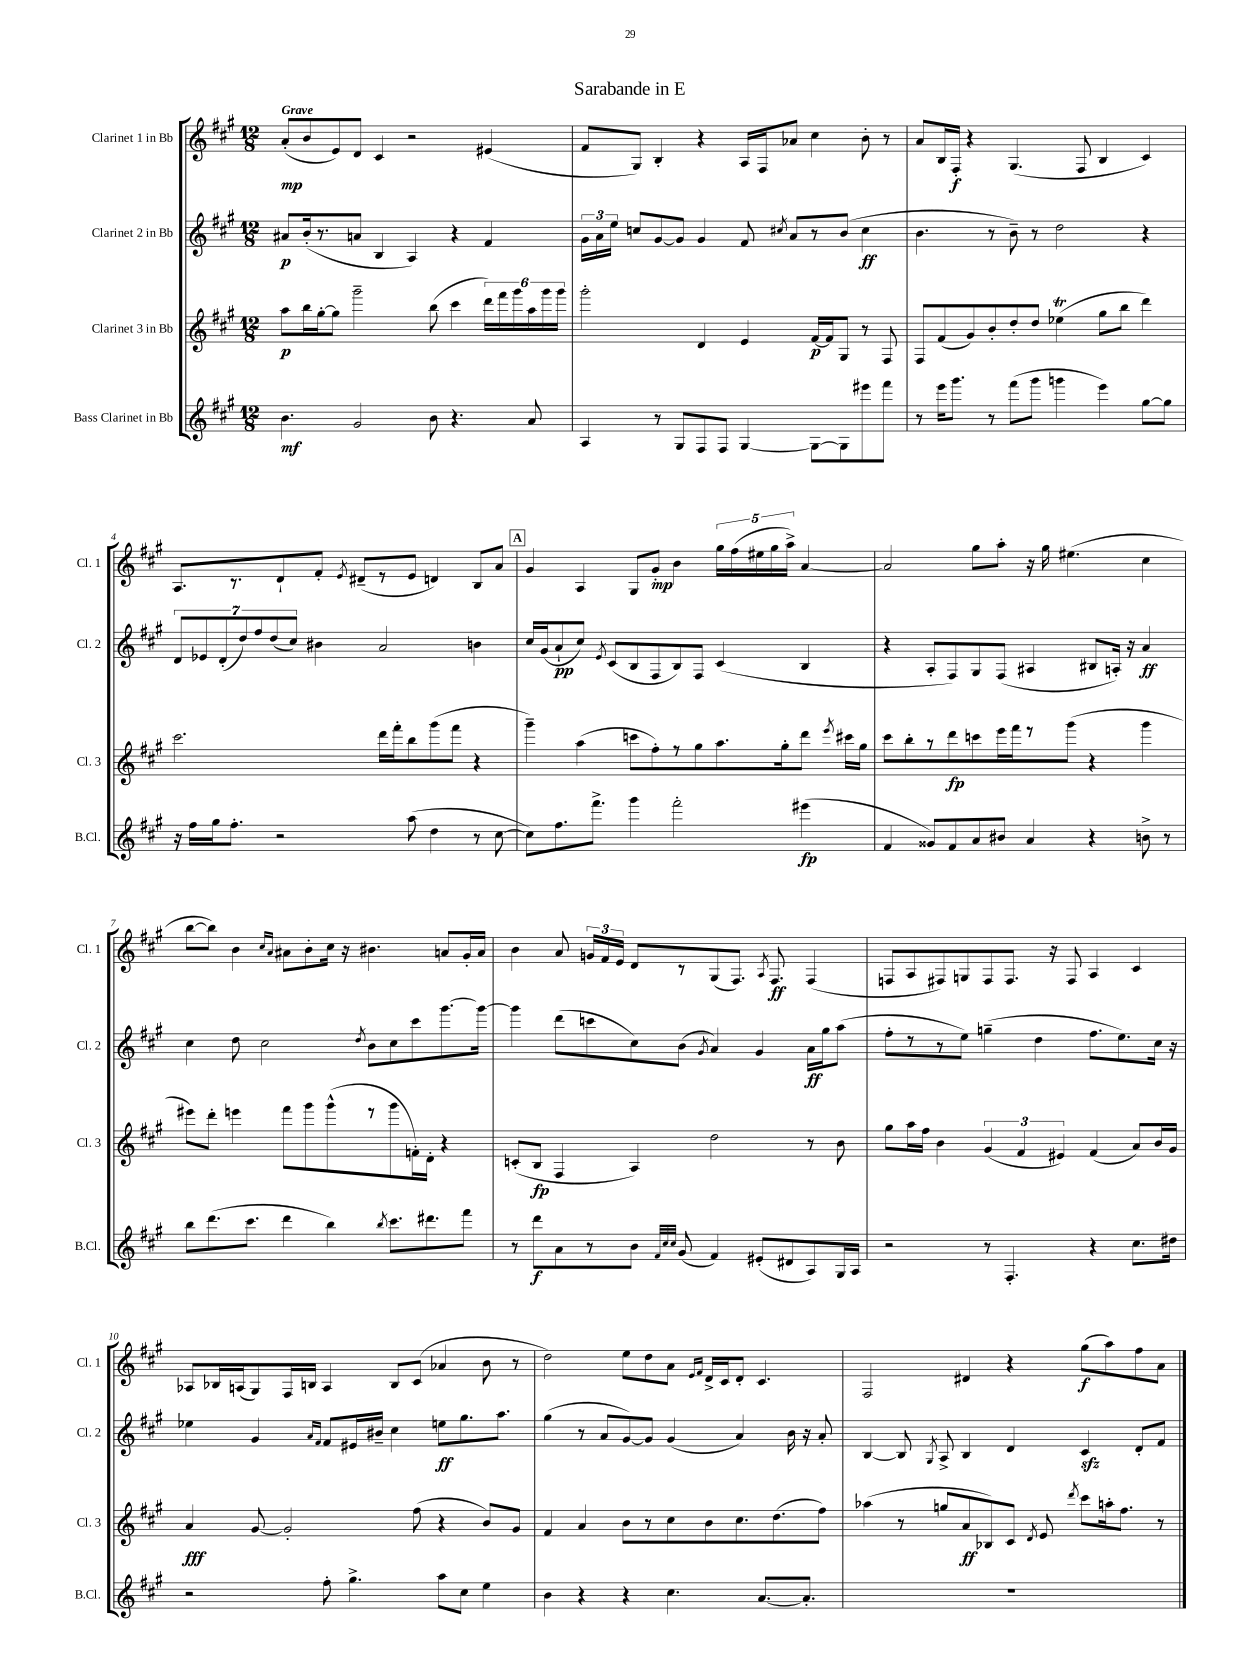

**kern	**kern	**kern	**kern
*staff4	*staff3	*staff2	*staff1
*clefG2	*clefG2	*clefG2	*clefG2
*k[f#c#g#]	*k[f#c#g#]	*k[f#c#g#]	*k[f#c#g#]
*M12/8	*M12/8	*M12/8	*M12/8
4.b	8aa	8a#	(8a'
.	16bb	(16b'	8b
.	[16gg#'	8.r	.
.	8gg#]	.	8e)
2g#	2ggg#~	8a	8d
.	.	4B	4c#
.	.	4A)	2r
8b	(8bb	.	.
4.r	4ccc#	4r	.
.	24ddd)	4f#	(4e#
.	24fff#	.	.
.	24ggg#	.	.
8a	24aa	.	.
.	24ggg#	.	.
.	24ggg#	.	.
=	=	=	=
4A	2ggg#'	24g#	8f#
.	.	24a	.
.	.	24ee	.
.	.	8cc	8G#)
8r	.	[8g#	4B'
8G#	.	8g#]	.
8F#	4d	4g#	4r
8F#	.	.	.
[4G#	4e	8f#	16A
.	.	.	16F#
.	.	8qcc#	.
.	.	8a	8a-
8G#_	[16f#	8r	4cc#
.	16f#]	.	.
8G#]	8G#	(8b	.
8eee#	8r	4cc#	8b'
8fff#	8F#	.	8r
=	=	=	=
8r	8F#	4.b	8a
16eee	(8f#	.	16B
8.ggg#	.	.	16F#'
.	8g#)	.	4r
8r	8b'	8r	.
(8fff#	8dd'	8b~)	(4.G#
8ggg#	8dd	8r	.
4ggg	(4ee-	2dd	.
.	.	.	8F#
4eee)	8gg#	.	4B
.	8bb	.	.
[8gg#	4ddd)	4r	4c#)
8gg#]	.	.	.
=	=	=	=
16r	2.ccc#	14d	8.A
16ff#	.	.	.
.	.	14e-	.
16gg#	.	.	.
.	.	(14d'	.
8.ff#'	.	.	8.r
.	.	14dd)	.
.	.	14ff#	.
.	.	(14dd	.
2r	.	.	8d`
.	.	14cc#)	.
.	.	4b#	8f#'
.	.	.	8qe
.	.	.	(8d#~
.	16ddd	2a	8r
.	16fff#'	.	.
(8aa	8bb	.	8e
4dd	(8ggg#	.	4d)
.	8fff#	.	.
8r	4r	4b	8B
[8cc#	.	.	8a
=	=	=	=
8cc#])	4ggg#~)	16cc#	4g#
.	.	(16g#	.
8.ff#	.	8a`	.
.	(4aa	8cc#)	4A
8.fff#^	.	.	.
.	.	8qe	.
.	.	(8c#	.
4ggg#	8ccc	8B	8G#
.	8ff#')	8F#	8g#'
2fff#'	8r	8B)	4b
.	8gg#	8F#	.
.	8.aa	(4c#	20gg#
.	.	.	(20ff#
.	.	.	20ee#
.	.	.	20gg#
.	16gg#'	.	.
.	.	.	20aa^)
(4eee#	8ddd	4B	[4a
.	8qeee	.	.
.	16ccc#	.	.
.	16gg#	.	.
=	=	=	=
4f#	8ccc#	4r	2a]
.	8bb'	.	.
8g##)	8r	8A'	.
8f#	8ddd	8F#)	.
8a	8ccc	8G#	8gg#
8b#	16eee	(8F#	8aa'
.	16fff#	.	.
4a	8r	4A#	16r
.	.	.	16gg#
.	(8ggg#	.	(4.ee#
4r	4r	8B#	.
.	.	16A')	.
.	.	16r	.
8b^	4ggg#	4a	4cc#
8r	.	.	.
=	=	=	=
8bb	8eee#)	4cc#	[8bb
(8.ddd	8ddd'	.	8bb])
.	4eee	8dd	4b
8.ccc#	.	.	.
.	.	2cc#	.
.	.	.	16qqcc#
.	.	.	16qqa
4ddd	8fff#	.	8a#
.	8ggg#	.	8b'
4bb)	(8ggg#^^	.	16cc#
.	.	.	16r
.	.	8qdd	.
.	8r	8b	4.b#
8qbb	.	.	.
8.ccc#	8ggg#	8cc#	.
.	16f')	8ccc#	.
8.ddd#	16d'	.	.
.	4r	[8.ggg#	8a
8fff#	.	.	16g#'
.	.	16ggg#_	16a
=	=	=	=
8r	(8c'	4ggg#]	4b
8ddd	8B	.	.
8a	4F#	(8ddd	8a
8r	.	8ccc	24g
.	.	.	24f#
.	.	.	24e
8b	4A)	8cc#)	8d
32qqf#	.	.	.
32qqcc#	.	.	.
32qqcc#	.	.	.
(8g#	.	(8b	8r
.	.	8qg#	.
4f#)	2dd	4a)	(8G#
.	.	.	8.F#)
(8e#'	.	4g#	.
.	.	.	8qA
.	.	.	8.F#
8d#	.	.	.
8A)	8r	16a	(4F#
.	.	16gg#	.
16G#	8b	(8aa	.
16A	.	.	.
=	=	=	=
2r	8gg#	8ff#'	8F
.	16aa	8r	8A
.	16ff#	.	.
.	4b	8r	8F#)
.	.	8ee)	8G
8r	(6g#	(4gg~	8F#
4.F#'	.	.	8.F#
.	6f#	.	.
.	.	4dd	.
.	.	.	16r
.	6e#)	.	.
.	.	.	8F#
4r	(4f#	8.ff#	4A
.	.	8.ee)	.
8.cc#	8a)	.	4c#
.	16b	16cc#	.
16dd#	16g#	16r	.
=	=	=	=
2r	4a	4ee-	8A-
.	.	.	16B-
.	.	.	(16A
.	[8g#	4g#	8G#)
.	2g#']	.	16F#
.	.	.	16B
.	.	16qqa	.
.	.	16qqf#	.
8ff#'	.	8f#	4A
4.gg#^	.	16e#	.
.	.	16b#~	.
.	.	4cc#	8B
.	(8ff#	.	(8c#
8aa	4r	8ee	4a-
8cc#	.	8.gg#	.
4ee	8b)	.	8b
.	.	8.aa	.
.	8g#	.	8r
=	=	=	=
4b	4f#	(4gg#	2dd)
4r	4a	8r	.
.	.	8a	.
4r	8b	[8g#)	8ee
.	8r	8g#]	8dd
4.cc#	8cc#	(4g#	8a
.	.	.	16qqe
.	.	.	16qqf#
.	8b	.	16d^
.	.	.	16c#
.	8.cc#	4a)	8d'
[8.a	.	.	4.c#
.	(8.dd	.	.
.	.	16b	.
8.a']	.	16r	.
.	8ff#)	8a'	.
=	=	=	=
1.r	(4aa-	[4B	2F#
.	8r	8B]	.
.	.	8qG#	.
.	8gg	8A^	.
.	8a	4B	4d#
.	8B-)	.	.
.	8c#	4d	4r
.	8qd	.	.
.	8e	.	.
.	8qddd	.	.
.	8ccc#	4c#	(8gg#
.	16aa'	.	8aa)
.	8.ff#	.	.
.	.	8d'	8ff#
.	8r	8f#	8a
==	==	==	==
*-	*-	*-	*-
